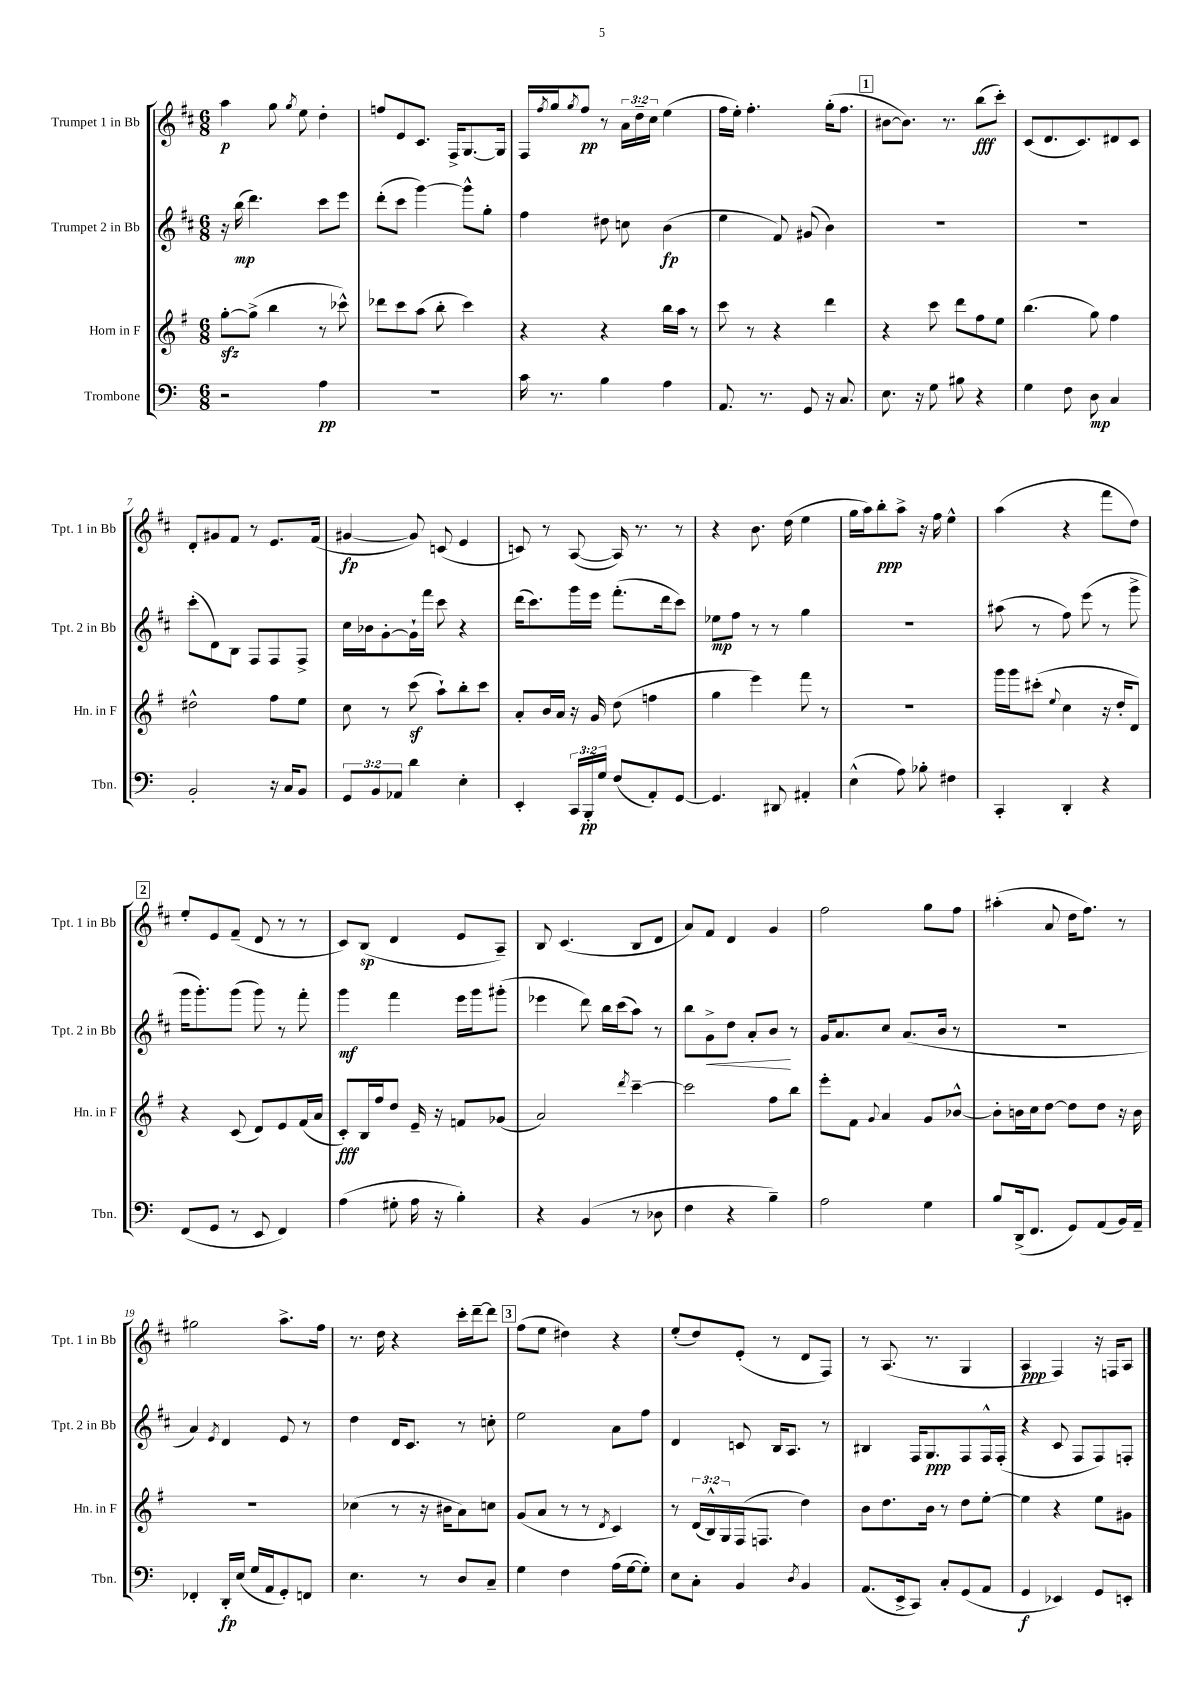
<<
\new StaffGroup <<
\new Staff = "s0" \with { instrumentName = "Trumpet 1 in Bb" shortInstrumentName = "Tpt. 1 in Bb" } {
    \clef treble \key d \major \numericTimeSignature \time 6/8 \override Staff.TupletNumber.text = #tuplet-number::calc-fraction-text
    a''4\p g''8 \acciaccatura { g''8 } e''8 d''4-. |
    f''8 e'8 cis'8. fis16-> g8.~ g16 |
    fis16 \acciaccatura { fis''8 } g''16 \acciaccatura { g''8 } fis''8\pp r8 \tuplet 3/2 { a'16 d''16-- cis''16 } e''4( |
    fis''16 e''16-.) fis''4.-. g''16-.( fis''8. |
    \mark \markup { \box "1" } bis'8~ bis'8.) r8. b''8\fff( cis'''8-.) |
    cis'8( d'8. cis'8.) dis'8 cis'8 |
    d'8-. gis'8 fis'8 r8 e'8. fis'16( |
    gis'4~\fp gis'8) c'8( e'4 |
    c'8) r8 a8~( a16) r8. r8 |
    r4 b'8. d''16( e''4 |
    g''16 a''16) b''8-.\ppp a''8-> r16 fis''16 e''4-^ |
    a''4( r4 fis'''8 d''8) |
    \mark \markup { \box "2" } e''8-. e'8 fis'8--( d'8 r8 r8 |
    cis'8) b8\sp( d'4 e'8 a8--) |
    b8 cis'4.( b8 d'8 |
    a'8) fis'8 d'4 g'4 |
    fis''2 g''8 fis''8 |
    ais''4-.( a'8 d''16 fis''8.) r8 |
    gis''2 a''8.-> fis''16 |
    r8. d''16 r4 cis'''16-. d'''16~-- d'''8 |
    \mark \markup { \box "3" } fis''8( e''8 dis''4) r4 |
    e''8-.( d''8) e'8-.( r8 d'8 fis8) |
    r8 a8.( r8. g4 |
    a4\ppp fis4) r16 f16 a8 \bar "|." |
}
\new Staff = "s1" \with { instrumentName = "Trumpet 2 in Bb" shortInstrumentName = "Tpt. 2 in Bb" } {
    \clef treble \key d \major \numericTimeSignature \time 6/8
    r16 b''16\mp( d'''4.) cis'''8 e'''8 |
    d'''8-.( cis'''8 g'''4~) g'''8-^ g''8-. |
    fis''4 dis''8 c''8 b'4\fp( |
    e''4 fis'8) gis'8( b'4) |
    \mark \markup { \box "1" } R2. |
    R2. |
    cis'''8-.( d'8) b8 fis8 fis8 fis8-> |
    cis''16 bes'16 g'8~-. g'16-! fis'''16 cis'''8 r4 |
    d'''16( cis'''8.) g'''16 e'''16 fis'''8.-.( d'''16 cis'''8) |
    ees''8\mp fis''8 r8 r8 g''4 |
    R2. |
    ais''8( r8 fis''8) e'''8( r8 g'''8-> |
    \mark \markup { \box "2" } g'''16 g'''8.-.) g'''8( g'''8) r8 fis'''8-. |
    g'''4\mf fis'''4 e'''16 g'''16 gis'''8-.( |
    ees'''4 d'''8) b''16 cis'''16( a''8) r8 |
    b''8 g'8->\< d''8 a'8-. b'8\! r8 |
    g'16 a'8. cis''8 a'8.( b'16 r8 |
    R2. |
    a'4) \acciaccatura { e'8 } d'4 e'8 r8 |
    d''4 d'16 cis'8. r8 c''8-. |
    \mark \markup { \box "3" } e''2 a'8 fis''8 |
    d'4 c'8 b16 a8. r8 |
    bis4 fis16 g8.\ppp fis8 fis16-^ fis16-.( |
    r4 cis'8 fis8 fis8) f8-. \bar "|." |
}
\new Staff = "s2" \with { instrumentName = "Horn in F" shortInstrumentName = "Hn. in F" } {
    \clef treble \key g \major \numericTimeSignature \time 6/8 \override Staff.TupletNumber.text = #tuplet-number::calc-fraction-text
    g''8~-.\sfz g''8->( b''4 r8 ces'''8-^) |
    des'''8 c'''8 a''8( b''8-. c'''4) |
    r4 r4 b''16 a''16 r8 |
    c'''8 r8 r4 d'''4 |
    \mark \markup { \box "1" } r4 c'''8 d'''8 fis''8 e''8 |
    b''4.( g''8) fis''4 |
    dis''2-^ fis''8 e''8 |
    c''8 r8 c'''8\sf( a''8-!) b''8-. c'''8 |
    a'8-. b'16 a'16 r16 g'16 d''8( f''4 |
    g''4 e'''4) fis'''8 r8 |
    R2. |
    g'''16 g'''16 cis'''8-.( \appoggiatura { e''8 } c''4 r16 d''16-. d'8) |
    \mark \markup { \box "2" } r4 c'8( d'8) e'8 fis'16( a'16 |
    c'8-.\fff) b16 fis''16 d''8 e'16-- r16 f'8 ges'8( |
    a'2) \acciaccatura { d'''8 } c'''4~-- |
    c'''2 fis''8 b''8 |
    e'''8-. fis'8 \appoggiatura { g'8 } a'4 g'8 bes'8~-^ |
    bes'8-. b'16 c''16 d''8~ d''8 d''8 r16 b'16 |
    R2. |
    ces''4( r8 r16 bis'16 a'8) c''8 |
    \mark \markup { \box "3" } g'8( a'8 r8 r8 \acciaccatura { d'8 } c'4) |
    r8 \tuplet 3/2 { d'16( b16-^) g16 } fis16( f8. d''4) |
    b'8 d''8. b'16 r8 d''8 e''8~-. |
    e''4 r4 e''8 gis'8 \bar "|." |
}
\new Staff = "s3" \with { instrumentName = "Trombone" shortInstrumentName = "Tbn." } {
    \clef bass \key c \major \numericTimeSignature \time 6/8 \override Staff.TupletNumber.text = #tuplet-number::calc-fraction-text
    r2 a4\pp |
    R2. |
    c'16 r8. b4 a4 |
    a,8. r8. g,8 r16 c8. |
    \mark \markup { \box "1" } e8. r16 g8 bis8 r4 |
    g4 f8 d8\mp c4 |
    b,2-. r16 c16 b,8 |
    \tuplet 3/2 { g,8 b,8 aes,8 } d'4 e4-. |
    e,4-. \tuplet 3/2 { c,16 b,,16-.\pp g16 } f8( a,8-.) g,8~ |
    g,4. dis,8 ais,4-. |
    e4-^( a8) bes8-. fis4 |
    c,4-. d,4-. r4 |
    \mark \markup { \box "2" } f,8( g,8 r8 e,8 f,4) |
    a4( gis8-. a16 r16 b4-.) |
    r4 b,4( r8 des8 |
    f4 r4 b4--) |
    a2 g4 |
    b8 d,16->( f,8. g,8) a,8( b,16) a,16-- |
    fes,4-. d,16-.\fp e16( g16 a,16 g,8-.) f,8 |
    e4. r8 d8 c8-- |
    \mark \markup { \box "3" } g4 f4 a16( g16~ g8-.) |
    e8 c8-. b,4 \acciaccatura { d8 } b,4 |
    a,8.( e,16-> c,8) c8-. g,8( a,8 |
    g,4\f ees,4) g,8 e,8-. \bar "|." |
}
>>
>>
